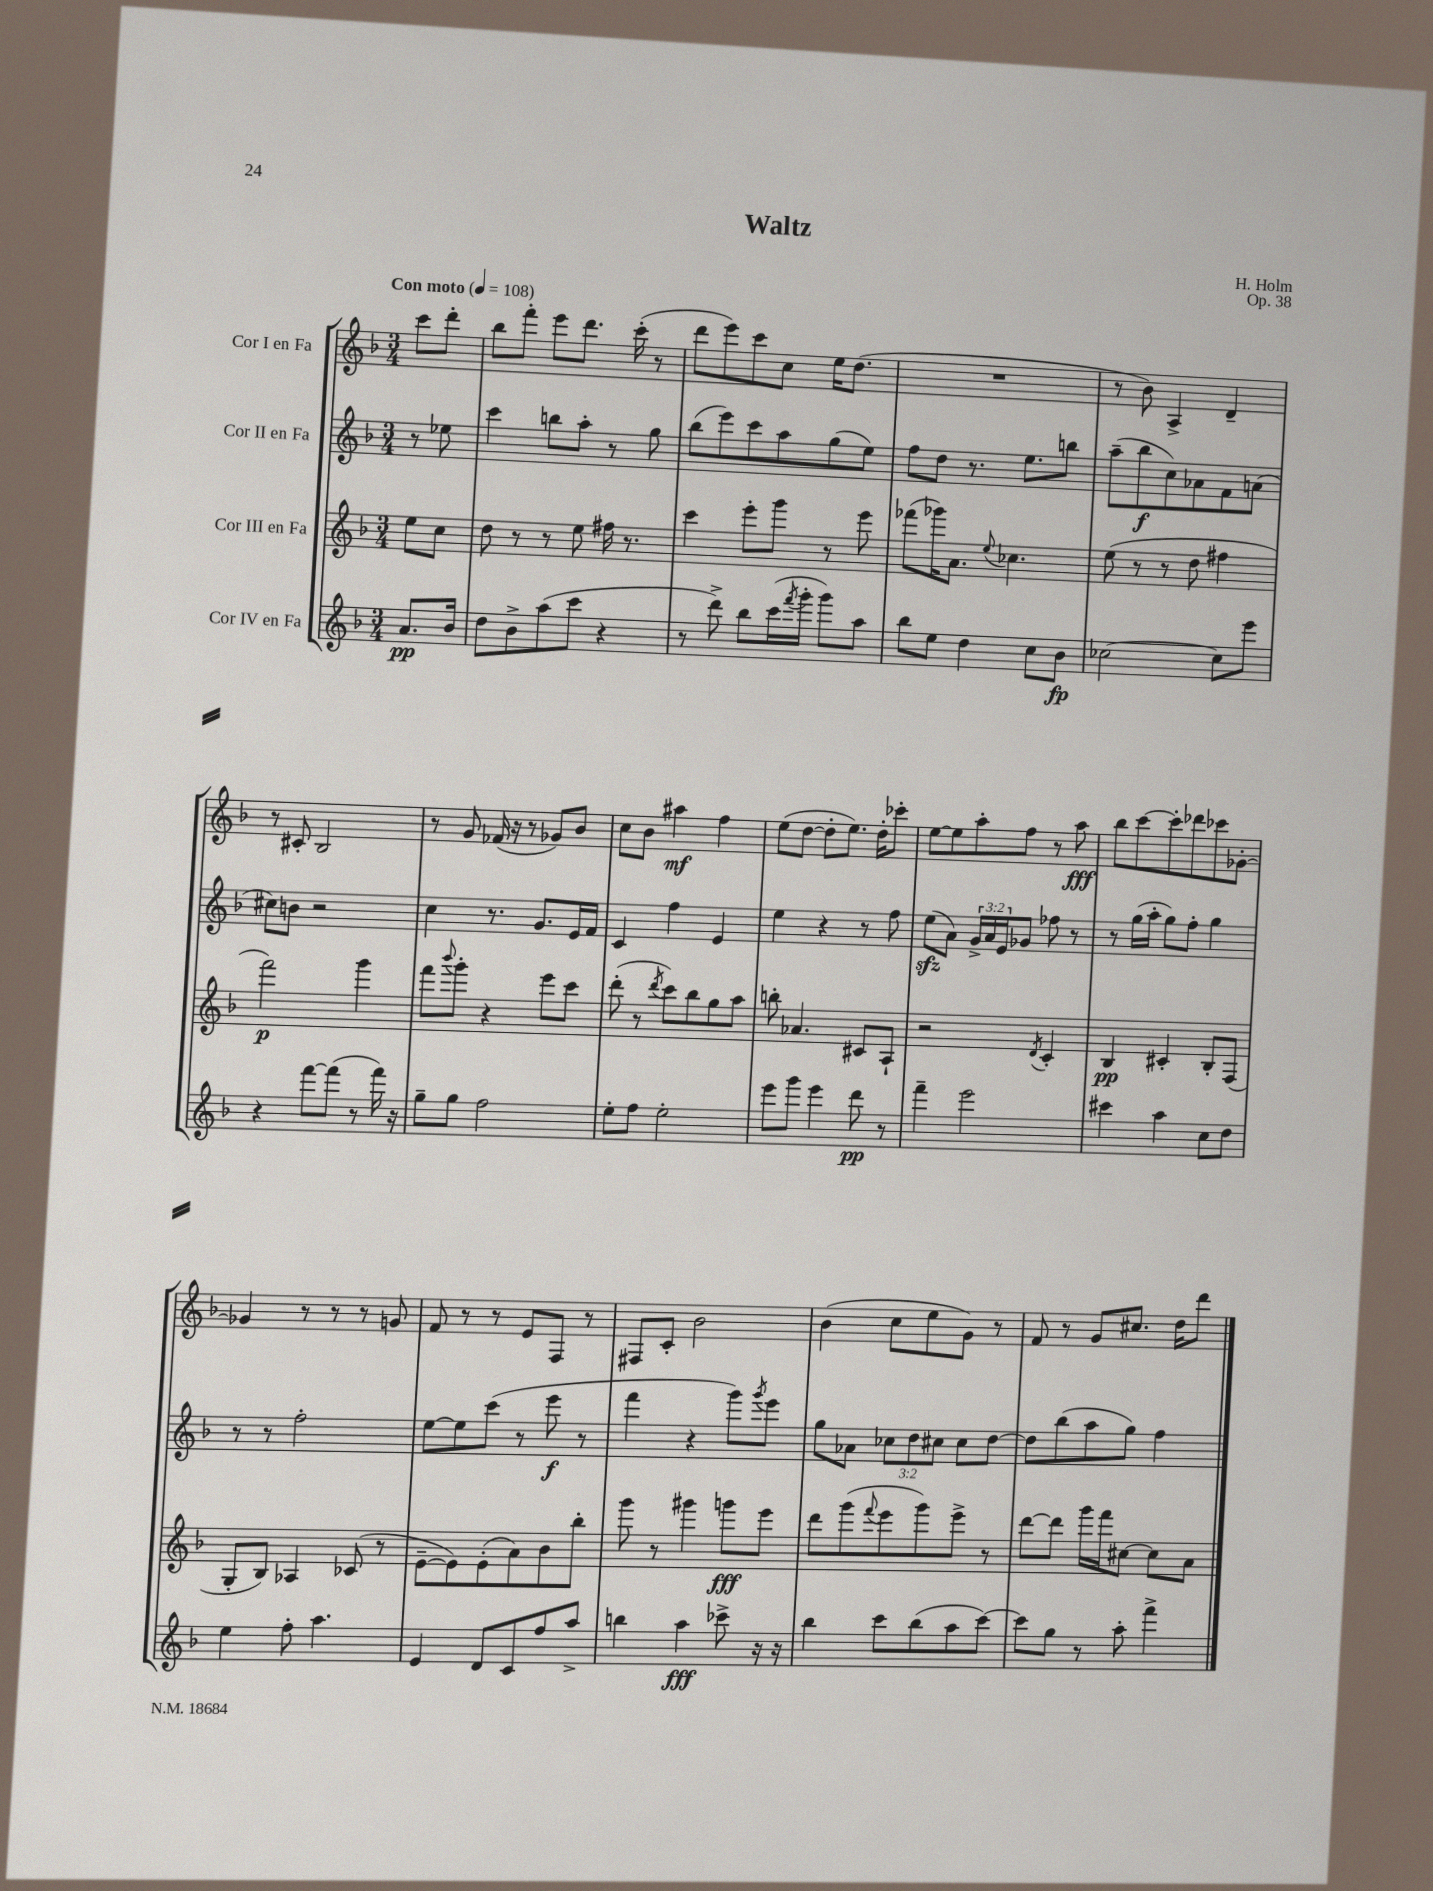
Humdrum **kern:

**kern	**kern	**kern	**kern
*staff4	*staff3	*staff2	*staff1
*clefG2	*clefG2	*clefG2	*clefG2
*k[b-]	*k[b-]	*k[b-]	*k[b-]
*M3/4	*M3/4	*M3/4	*M3/4
*MM108	*MM108	*MM108	*MM108
8.a	8ee	8r	8ccc
.	8cc	8ee-	8ddd'
16b-	.	.	.
=	=	=	=
8dd	8dd	4ccc	8bb-
8b-^	8r	.	8fff'
(8aa	8r	8bb	8eee
8ccc	8ee	8aa'	8.ddd
4r	16ff#	8r	.
.	8.r	.	(16ccc'
.	.	8gg	8r
=	=	=	=
8r	4ccc	(8bb-	8ddd
8ddd^)	.	8eee)	8eee)
8bb-	8eee'	8ccc	8ccc
(16ccc	8ggg	8aa	8cc
8qfff	.	.	.
16ggg'	.	.	.
8ggg)	8r	(8gg	16ee
.	.	.	(8.dd
8aa	8eee	8ee)	.
=	=	=	=
8bb-	(8fff-	8ff	2.r
8ee	16ggg-)	8dd	.
.	8.a	.	.
4dd	.	8.r	.
.	8qqee	.	.
.	4.cc-	.	.
.	.	8.ee	.
8cc	.	.	.
8b-	.	8bb	.
=	=	=	=
[2cc-	(8ee	(8aa~	8r
.	8r	8bb-	8b-)
.	8r	8cc)	4A^
.	8dd	8a-	.
8cc-]	4ff#	8f	4d~
8eee	.	(8a	.
=	=	=	=
4r	2fff)	8cc#)	8r
.	.	8b	8c#'
[8fff	.	2r	2B-
(8fff]	.	.	.
8r	4ggg	.	.
16fff)	.	.	.
16r	.	.	.
=	=	=	=
8gg~	8fff	4cc	8r
.	8qqbbb-	.	.
8gg	8ggg'	.	8g
2ff	4r	8.r	(16f-
.	.	.	16r
.	.	.	8r
.	.	8.g	.
.	8eee	.	8g-)
.	8ccc	16e	8b-
.	.	16f	.
=	=	=	=
8ee'	(8ddd'	4c	8cc
8ff	8r	.	8b-
.	8qddd	.	.
2ee'	8ccc)	4ff	4aa#
.	8bb-	.	.
.	8gg	4e	4ff
.	8aa	.	.
=	=	=	=
8eee	8bb'	4ee	(8ee
8ggg	4.a-	.	[8dd
4eee	.	4r	8dd']
.	.	.	8.ee)
8ddd	8c#	8r	.
.	.	.	16dd'
8r	8A`	8ff	8ccc-'
=	=	=	=
4fff~	2r	(8ee	[8ee
.	.	8a)	8ee]
2eee	.	24g^	8aa'
.	.	24a	.
.	.	24e	.
.	.	8g-	8ff
.	8qd	.	.
.	4c'	8ff-	8r
.	.	8r	8aa
=	=	=	=
4ccc#	4B-	8r	8bb-
.	.	(16gg	[8ccc
.	.	16aa'	.
4aa	4c#'	8gg)	8ccc']
.	.	8ff'	8ddd-
8cc	8B-'	4gg	8ccc-
8dd	(8F	.	[8g-'
=	=	=	=
4ee	8G'	8r	4g-]
.	8B-)	8r	.
8ff'	4A-	2ff'	8r
4.aa	.	.	8r
.	(8c-	.	8r
.	8r	.	8g
=	=	=	=
4e	[8e~	[8ee	8f
.	8e])	8ee]	8r
8d	(8e'	(8ccc	8r
8c	8a)	8r	8e
8ff	8b-	8eee	8F
8aa^	8bb-'	8r	8r
=	=	=	=
4bb	8ggg	4fff	8F#
.	8r	.	8c'
4aa	4ggg#	4r	2b-
8ccc-^	8ggg	8ggg)	.
.	.	8qggg	.
16r	8eee	8eee	.
16r	.	.	.
=	=	=	=
4bb-	8ddd	8gg	(4b-
.	(8ggg	8a-	.
.	8qqfff	.	.
8ccc	8eee	12cc-	8cc
.	.	12dd	.
(8bb-	8ggg)	.	8ee
.	.	12cc#	.
8aa	8eee^	8cc#	8g)
[8ccc)	8r	[8dd	8r
=	=	=	=
8ccc]	[8ddd	8dd]	8f
8gg	8ddd]	(8bb-	8r
8r	16ggg	8aa	8g
.	16fff	.	.
8aa'	[8cc#	8gg)	8.cc#
4fff^	8cc#]	4ff	.
.	.	.	16dd
.	8a	.	8ddd
==	==	==	==
*-	*-	*-	*-
